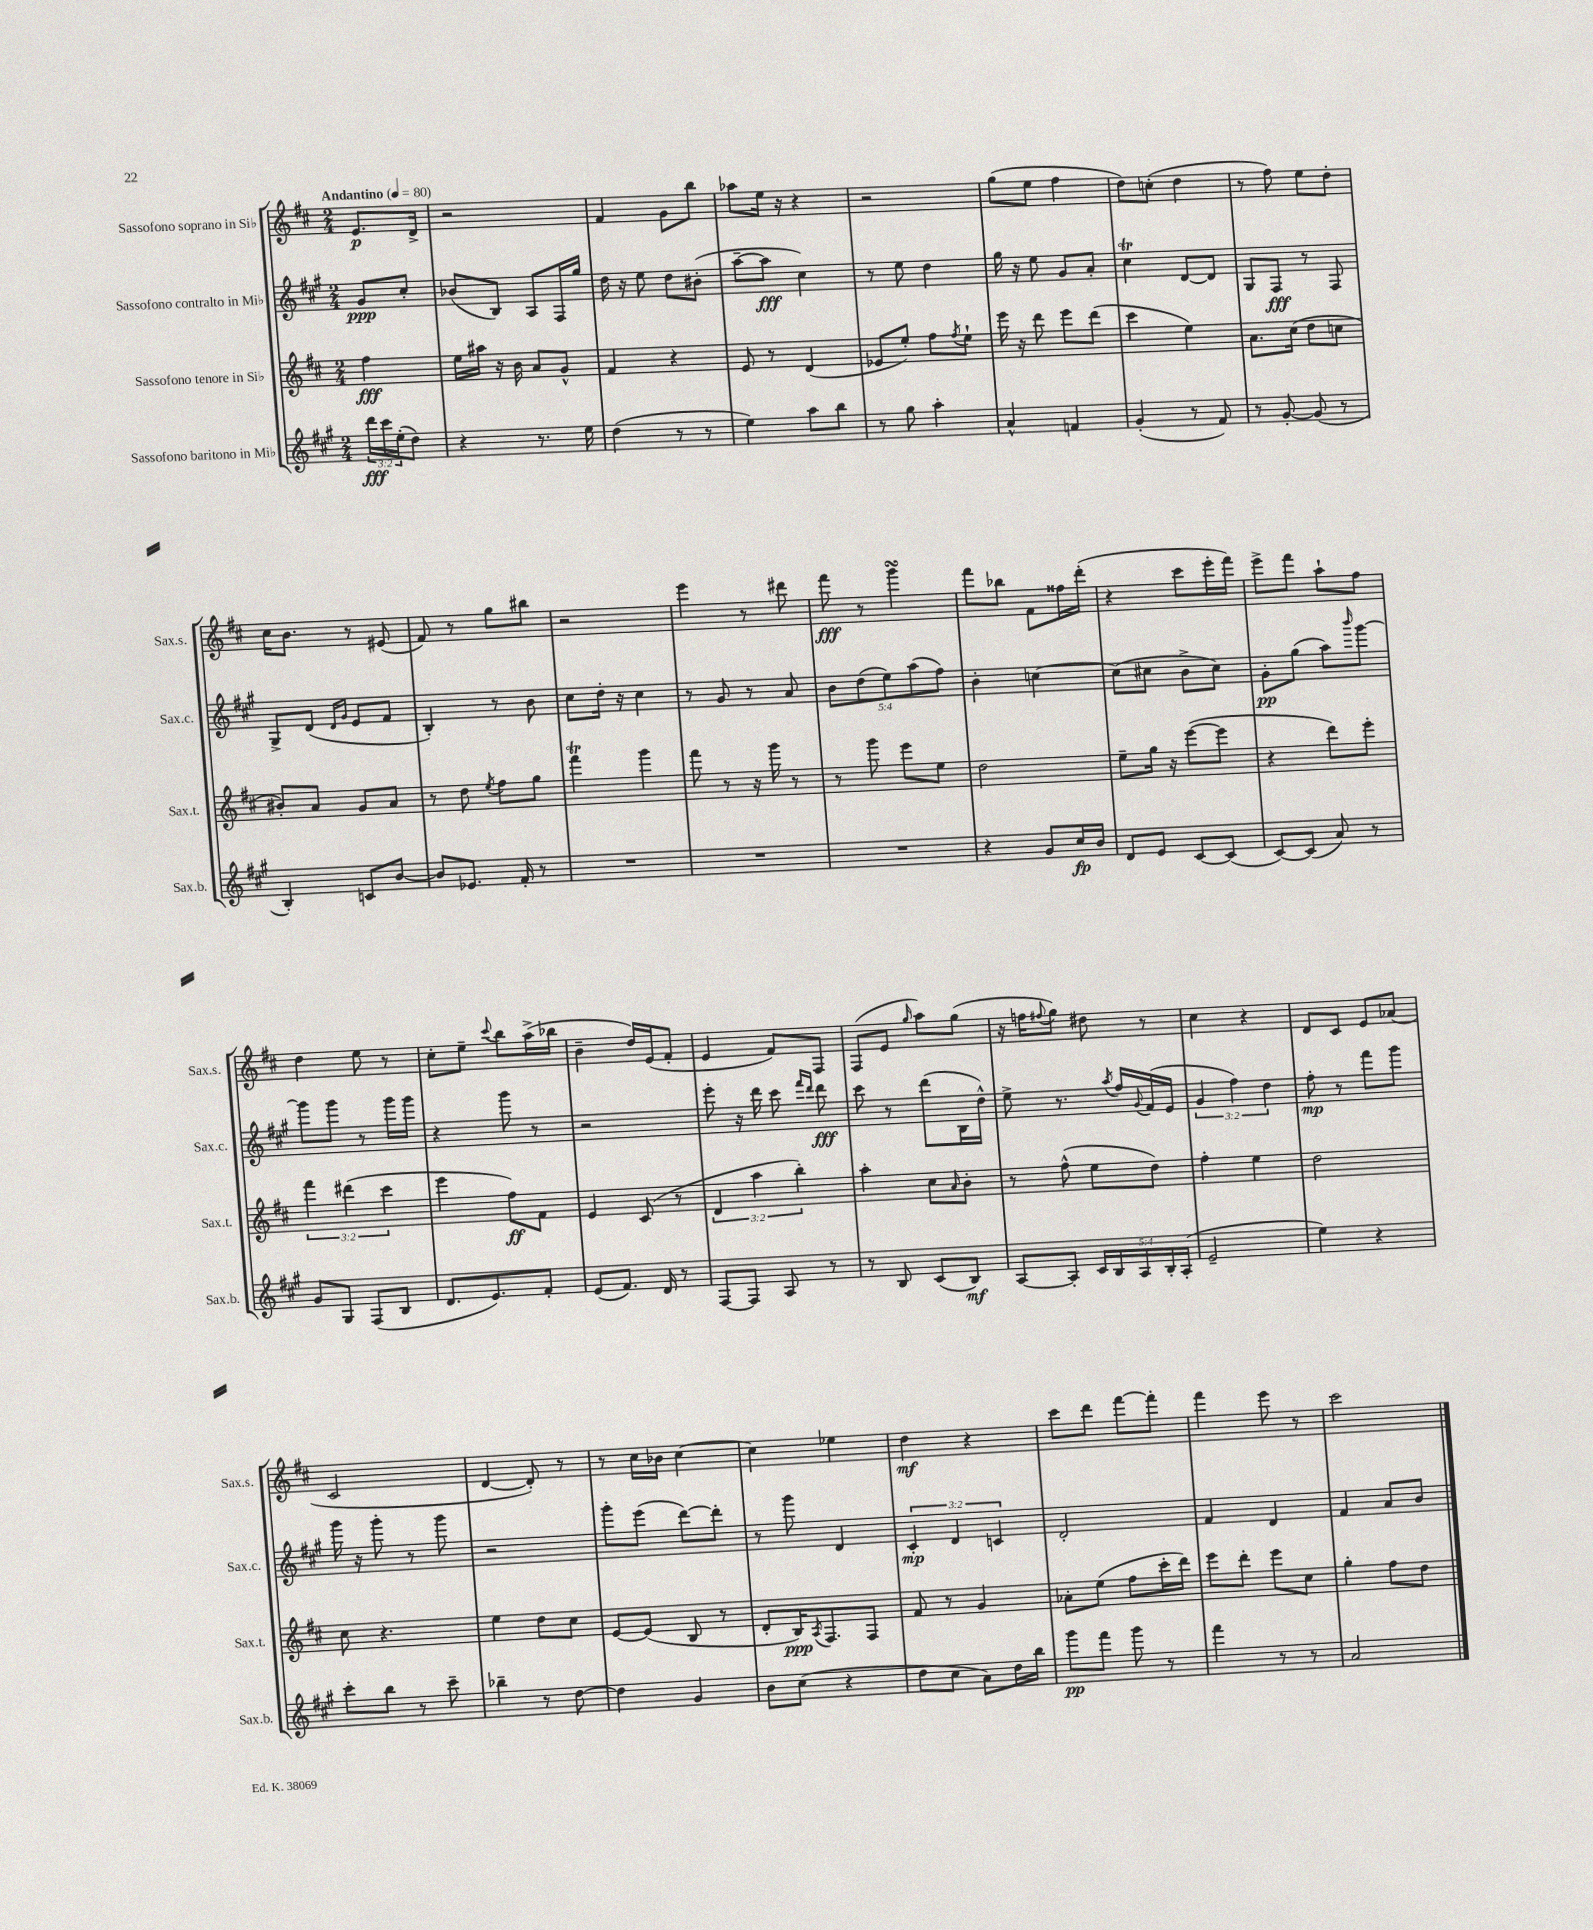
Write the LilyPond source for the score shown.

<<
\new StaffGroup <<
\new Staff = "s0" \with { instrumentName = "Sassofono soprano in Sib" shortInstrumentName = "Sax.s." } {
    \clef treble \key d \major \numericTimeSignature \time 2/4 \partial 4 \tempo "Andantino" 4 = 80
    e'8.\p d'16-> |
    r2 |
    fis'4 g'8 b''8 |
    aes''8 e''16 r16 r4 |
    r2 |
    g''8( e''8 fis''4 |
    d''8) c''8-.( d''4 |
    r8 fis''8) e''8 d''8-. |
    cis''16 b'8. r8 eis'8( |
    fis'8) r8 g''8 bis''8 |
    r2 |
    e'''4 r8 dis'''8 |
    fis'''8\fff r8 g'''4\turn |
    fis'''8 bes''8 fis'8 fisis''16 d'''16-.( |
    r4 cis'''8 e'''16-. fis'''16) |
    e'''8-> fis'''8 a''8-! fis''8 |
    d''4 e''8 r8 |
    cis''8-. e''8-- \appoggiatura { cis'''8 } b''8 a''16->( bes''16 |
    b'4-- d''16) e'16( fis'8-. |
    e'4 fis'8) fis8 |
    fis8( e'8 \grace { g''16 } a''8) g''8( |
    r16 f''16 \appoggiatura { fis''8 } g''8) dis''8 r8 |
    cis''4 r4 |
    d'8 cis'8 e'8 aes'8( |
    cis'2 |
    d'4~ d'8-.) r8 |
    r8 cis''16 bes'16 cis''4~ |
    cis''4 ees''4 |
    d''4\mf r4 |
    cis'''8 d'''8 fis'''8~ fis'''8-. |
    fis'''4 e'''8 r8 |
    cis'''2 \bar "|." |
}
\new Staff = "s1" \with { instrumentName = "Sassofono contralto in Mib" shortInstrumentName = "Sax.c." } {
    \clef treble \key a \major \numericTimeSignature \time 2/4 \override Staff.TupletNumber.text = #tuplet-number::calc-fraction-text \partial 4
    gis'8\ppp cis''8-. |
    bes'8( b8) a8 fis16 gis''16 |
    d''16 r16 e''8 d''8 bis'8-.( |
    a''8~-- a''8\fff cis''4) |
    r8 e''8 d''4 |
    gis''16 r16 e''8 gis'8 a'8-. |
    cis''4\trill d'8~ d'8 |
    gis8 fis8\fff r8 fis8 |
    gis8-> d'8( \grace { d'16 gis'16 } e'8 fis'8 |
    b4-.) r8 b'8 |
    cis''8 d''16-. r16 cis''4 |
    r8 gis'8 r8 a'8 |
    \tuplet 5/4 { b'8 d''8( e''8) a''8( fis''8) } |
    b'4-. c''4~ |
    c''8( cis''8 b'8-> cis''8) |
    gis'8-.\pp gis''8( a''8) \grace { b'''16 } gis'''8~ |
    gis'''8 gis'''8 r8 gis'''16 gis'''16 |
    r4 gis'''8 r8 |
    r2 |
    e'''8-. r16 d'''16 cis'''8 \grace { fis'''16 d'''16 } d'''8\fff |
    cis'''8 r8 d'''8( b16 d''16-^) |
    e''8-> r8. \acciaccatura { a''8 } fis''16 \appoggiatura { gis'8 } fis'16( e'16 |
    \tuplet 3/2 { gis'4 fis''4) d''4 } |
    fis''8-.\mp r8 fis'''8 gis'''8 |
    gis'''16 r16 gis'''8-. r8 gis'''8 |
    r2 |
    gis'''8-. e'''8( d'''8~) d'''8-. |
    r8 gis'''8 d'4 |
    \tuplet 3/2 { cis'4-.\mp d'4 c'4 } |
    d'2-. |
    fis'4 d'4 |
    fis'4 a'8 b'8 \bar "|." |
}
\new Staff = "s2" \with { instrumentName = "Sassofono tenore in Sib" shortInstrumentName = "Sax.t." } {
    \clef treble \key d \major \numericTimeSignature \time 2/4 \override Staff.TupletNumber.text = #tuplet-number::calc-fraction-text \partial 4
    fis''4\fff |
    e''16 ais''16 r16 b'16 a'8 g'8-^ |
    fis'4 r4 |
    e'8 r8 d'4( |
    ees'8 e''8-.) fis''8 \acciaccatura { fis''8 } e''8-! |
    e'''16 r16 d'''8 e'''8 d'''8( |
    cis'''4 e''4) |
    a'8. cis''16( d''8 c''8 |
    bis'8-.) a'8 g'8 a'8 |
    r8 d''8 \acciaccatura { e''8 } fis''8 g''8 |
    fis'''4\trill g'''4 |
    fis'''8 r8 r16 g'''16 r8 |
    r8 g'''8 e'''8 e''8 |
    d''2 |
    e''8-- g''16 r16 e'''8~( e'''8 |
    r4 d'''8) e'''8-. |
    \tuplet 3/2 { fis'''4 dis'''4( cis'''4 } |
    e'''4 fis''8\ff) fis'8 |
    e'4 cis'8( r8 |
    \tuplet 3/2 { d'4 a''4 b''4-.) } |
    a''4-. cis''8 \grace { a'16 } b'8-. |
    r8 fis''8-^( e''8 d''8) |
    fis''4-. e''4 |
    d''2 |
    cis''8 r4. |
    e''4 d''8 cis''8 |
    e'8~ e'8( b8 r8 |
    d'8-. b16\ppp) \acciaccatura { a8 } fis8. fis8 |
    fis'8 r8 g'4 |
    aes'8-. e''8( fis''8 cis'''16-. d'''16) |
    e'''8 d'''8-. e'''8 cis''8 |
    g''4-. fis''8 d''8 \bar "|." |
}
\new Staff = "s3" \with { instrumentName = "Sassofono baritono in Mib" shortInstrumentName = "Sax.b." } {
    \clef treble \key a \major \numericTimeSignature \time 2/4 \override Staff.TupletNumber.text = #tuplet-number::calc-fraction-text \partial 4
    \tuplet 3/2 { d'''16\fff cis'''16 e''16-.( } d''8) |
    r4 r8. e''16 |
    d''4( r8 r8 |
    e''4) a''8 b''8 |
    r8 gis''8 a''4-. |
    a'4-^ f'4 |
    gis'4-.( r8 fis'8) |
    r8 gis'8~-. gis'8( r8 |
    b4-.) c'8 b'8~ |
    b'8 ees'8. fis'16-. r8 |
    R2 |
    R2 |
    R2 |
    r4 gis'8 cis''16\fp b'16 |
    d'8 e'8 cis'8~ cis'8( |
    cis'8~) cis'8( a'8) r8 |
    gis'8 gis8 fis8( b8 |
    d'8. e'8.) fis'8-. |
    e'8( fis'8.) d'16 r8 |
    fis8~ fis8 a8 r8 |
    r8 b8 cis'8( b8\mf) |
    a8~ a8-. \tuplet 5/4 { cis'16 b16 a16 b16-. a16-.( } |
    e'2-- |
    e''4) r4 |
    cis'''8-. b''8 r8 cis'''8-- |
    bes''4-- r8 d''8~ |
    d''4 gis'4 |
    b'8 cis''8( r4 |
    d''8 cis''8 a'8) d''16 b''16 |
    gis'''8\pp fis'''8 gis'''8 r8 |
    fis'''4 r8 r8 |
    a'2 \bar "|." |
}
>>
>>
\layout { \context { \Score \remove "Bar_number_engraver" } }
